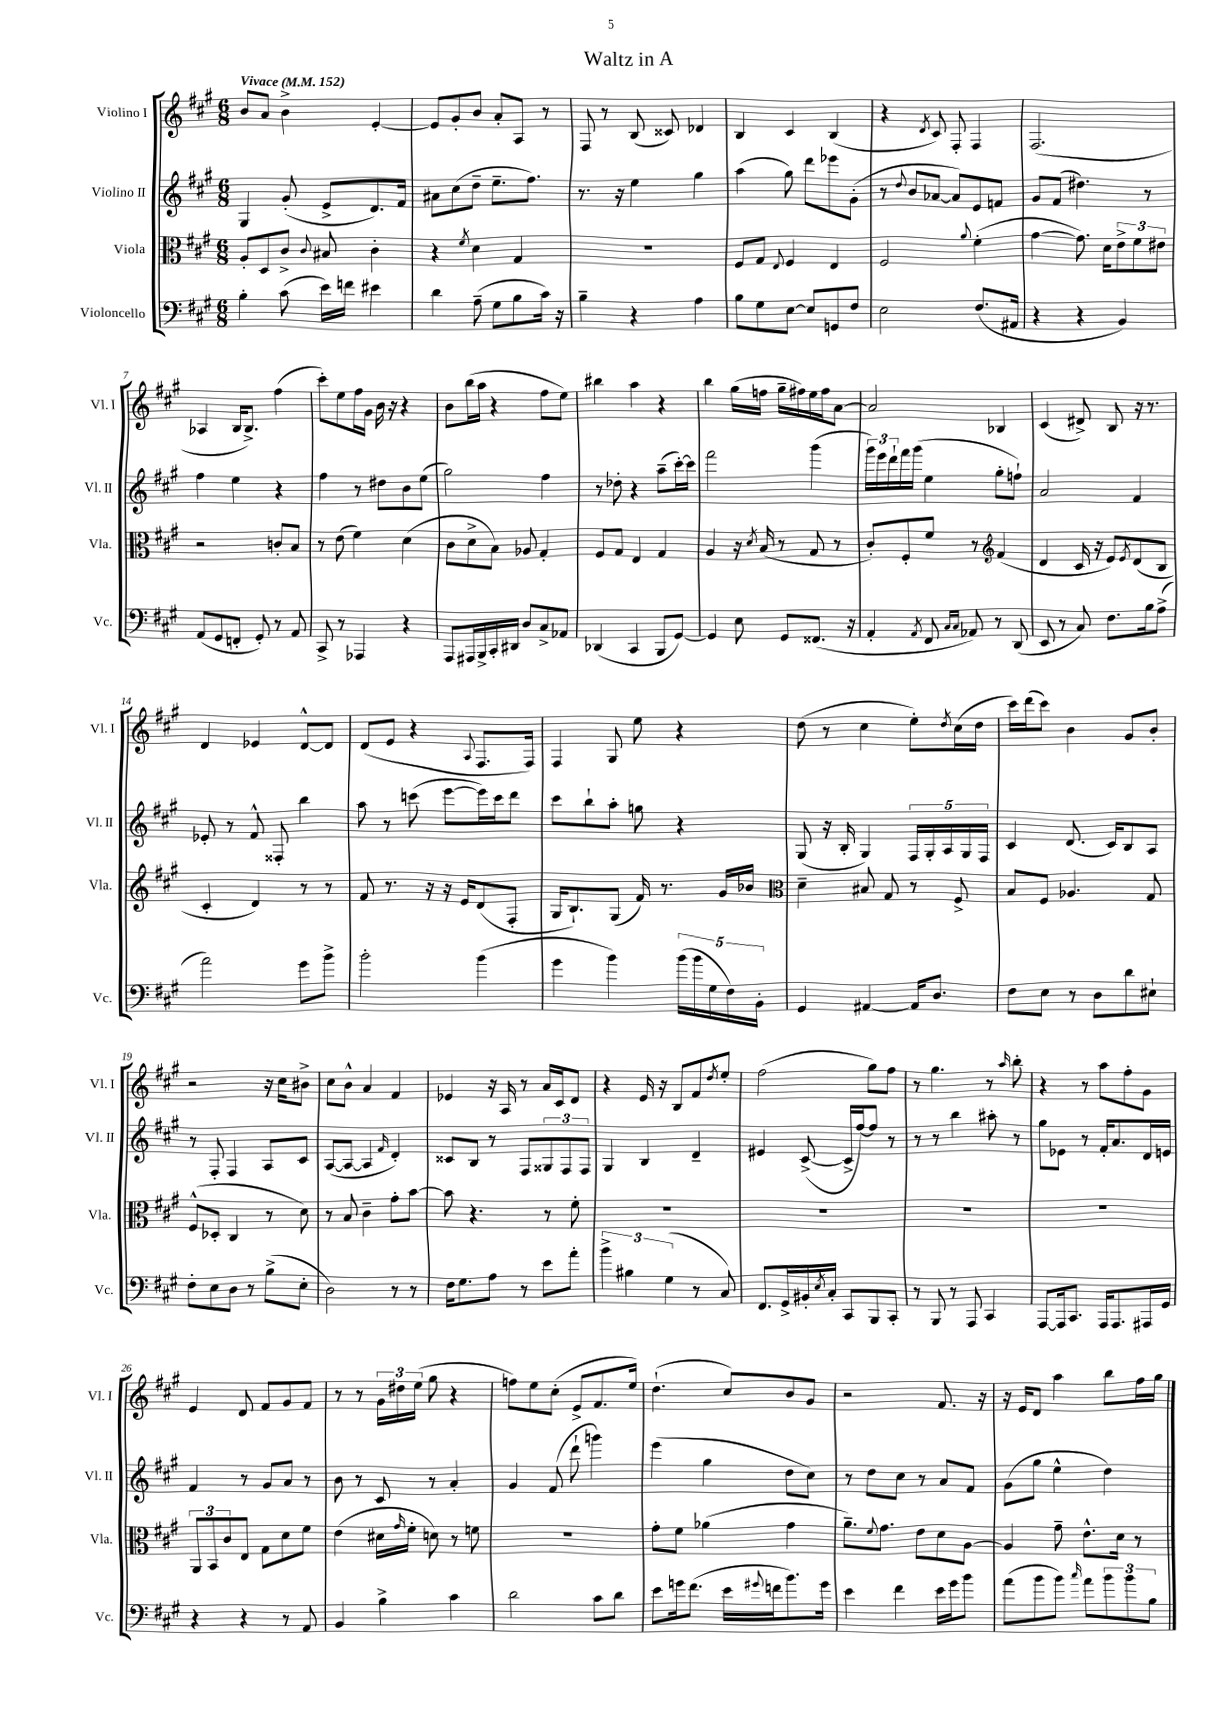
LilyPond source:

\header { title = "Waltz in A" }
<<
\new StaffGroup <<
\new Staff = "s0" \with { instrumentName = "Violino I" shortInstrumentName = "Vl. I" } {
    \clef treble \key a \major \numericTimeSignature \time 6/8 \tempo "Vivace" 4 = 152
    b'8 a'8 b'4-> e'4~-. |
    e'8 gis'8-. b'8 a'8-. a8 r8 |
    fis8 r8 b8( cisis'8) des'4 |
    b4 cis'4 b4( |
    r4 \acciaccatura { d'8 } cis'8) fis8-. fis4 |
    fis2.( |
    aes4 b16 b8.->) fis''4( |
    cis'''8-.) e''8 fis''16 gis'16 b'16 r16 r4 |
    b'8 b''16( a''16 r4 fis''8 e''8) |
    bis''4 a''4 r4 |
    b''4 gis''16( f''16 gis''16-- fis''16) e''16 fis''16 a'8~ |
    a'2 bes4 |
    cis'4( dis'8->) b8 r16 r8. |
    d'4 ees'4 d'8~-^ d'8 |
    d'8( e'8 r4 \appoggiatura { a8 } fis8. fis16) |
    fis4 gis8 e''8 r4 |
    d''8( r8 cis''4 e''8-.) \acciaccatura { d''8 } cis''16( d''16 |
    cis'''16) d'''16( cis'''8) b'4 gis'8 b'8-. |
    r2 r16 cis''16 bis'8-> |
    cis''8 b'8-^ a'4 fis'4 |
    ees'4 r16 a16 r8 a'16 cis'16 d'8 |
    r4 e'16 r16 b8 fis'8 \acciaccatura { d''8 } e''8-. |
    fis''2( gis''8) fis''8 |
    r8 gis''4. r8 \grace { a''16 } b''8-. |
    r4 r8 a''8 fis''8-. gis'8 |
    e'4 d'8 fis'8 gis'8 fis'8 |
    r8 r8 \tuplet 3/2 { gis'16 dis''16 e''16( } gis''8 r4 |
    f''8) e''8 cis''8-.( e'8-> fis'8. e''16) |
    d''4.-!( cis''8) b'8 gis'8 |
    r2 fis'8. r16 |
    r16 e'16 d'8 a''4 b''8 fis''16 gis''16 \bar "|." |
}
\new Staff = "s1" \with { instrumentName = "Violino II" shortInstrumentName = "Vl. II" } {
    \clef treble \key a \major \numericTimeSignature \time 6/8
    gis4 gis'8-.( e'8-> d'8.) fis'16 |
    ais'8 cis''8( d''8-- e''8.-- fis''8.) |
    r8. r16 e''4 gis''4 |
    a''4( gis''8) d'''8 ees'''8 gis'8-.( |
    r8 \appoggiatura { d''8 } b'8 aes'8~ aes'8) e'8 f'8 |
    gis'8 fis'8( dis''4.) r8 |
    fis''4 e''4 r4 |
    fis''4 r8 dis''8 b'8 e''8( |
    gis''2) fis''4 |
    r8 des''8-. r4 a''8--( cis'''16~-.) cis'''16 |
    fis'''2 gis'''4( |
    \tuplet 3/2 { gis'''16) e'''16 d'''16-! } fis'''16 gis'''16( e''4 gis''8-. f''8-!) |
    a'2 fis'4 |
    ees'8-. r8 fis'8-^ fisis8-. b''4 |
    a''8 r8 c'''8( e'''8~ e'''16) c'''16 d'''8 |
    cis'''8 b''8-! a''8-. g''8 r4 |
    gis8( r16 b16-. gis4) \tuplet 5/4 { fis16 gis16-. a16 gis16 fis16 } |
    cis'4 d'8.( cis'16) b8 a8 |
    r8 fis8-. fis4 a8 cis'8 |
    a8~( a8~ a4 \grace { fis'16 } d'4-.) |
    cisis'8 b8 r8 fis8 \tuplet 3/2 { gisis8 fis8 fis8 } |
    gis4 b4 d'4-- |
    eis'4 cis'8~->( cis'16-> fis''16~) fis''8 r8 |
    r8 r8 b''4 ais''8-. r8 |
    gis''8 ees'8 r8 fis'16-. a'8. d'16 e'16 |
    fis'4 r8 gis'8 a'8 r8 |
    b'8 r8 cis'8 r8 a'4-. |
    gis'4 fis'8( d'''8-! g'''4) |
    e'''4( gis''4 d''8 cis''8) |
    r8 d''8 cis''8 r8 a'8 fis'8 |
    gis'8( gis''8 e''4-^ d''4) \bar "|." |
}
\new Staff = "s2" \with { instrumentName = "Viola" shortInstrumentName = "Vla." } {
    \clef alto \key a \major \numericTimeSignature \time 6/8
    a8-. d8 cis'8-> \appoggiatura { cis'8 } bis8 cis'4-. |
    r4 \acciaccatura { fis'8 } d'4 gis4 |
    R2. |
    fis8 gis8 \appoggiatura { e8 } fis4 e4 |
    fis2 \appoggiatura { a'8 } fis'4-.( |
    gis'4~ gis'8.) d'16 \tuplet 3/2 { e'8-> fis'8 eis'8 } |
    r2 c'8-. b8 |
    r8 e'8( fis'4) d'4( |
    cis'8 d'8-> b8) aes8 gis4-. |
    fis8 gis8 e4 gis4 |
    a4 r16 \acciaccatura { d'8 } b16( r8 gis8 r8 |
    cis'8-.) fis8-. fis'8 r8 \clef treble fis'4( |
    d'4 cis'16 r16 e'8) \acciaccatura { e'8 } d'8( b8 |
    cis'4-. d'4) r8 r8 |
    fis'8 r8. r16 r16 e'16 d'8( fis8-. |
    gis16 b8.-!) gis8( fis'16) r8. gis'16 bes'16 |
    \clef alto d'4-- bis8 gis8 r8 fis8-> |
    b8 fis8 aes4. gis8 |
    fis8-^( des8-. cis4 r8 d'8) |
    r8 b8 cis'4-- gis'8-. b'8~ |
    b'8 r4. r8 fis'8-. |
    R2. |
    R2. |
    R2. |
    R2. |
    \tuplet 3/2 { a,8 b,8 cis'8 } e8 gis8 d'8 fis'8 |
    e'4( dis'16 \grace { gis'16 } fis'16-. d'8) r8 f'8 |
    R2. |
    gis'8-. fis'8 aes'4( gis'4 |
    a'8.--) \appoggiatura { fis'8 } gis'8. e'8 d'8 a8~ |
    a4 gis'8-- e'8.-^ d'16 r8 \bar "|." |
}
\new Staff = "s3" \with { instrumentName = "Violoncello" shortInstrumentName = "Vc." } {
    \clef bass \key a \major \numericTimeSignature \time 6/8
    b4-. cis'8( e'16) f'16 eis'4 |
    d'4 a8--( gis8 b8 cis'16) r16 |
    b4-- r4 a4 |
    b8 gis8 e8~ e8 g,8 fis8 |
    e2 fis8.( ais,16 |
    r4 r4 b,4) |
    a,8( gis,8 f,8-. gis,8-.) r8 a,8 |
    cis,8-> r8 aes,,4 r4 |
    a,,8 ais,,16 b,,16-> cis,16-. dis,16 d8 cis8-> aes,8 |
    des,4( cis,4 b,,8 gis,8~) |
    gis,4 e8 gis,8 fisis,8.( r16 |
    a,4-. \acciaccatura { a,8 } fis,8 \grace { cis16 cis16 } aes,8) r8 d,8( |
    e,8 r8 cis8) fis8. b16 a8->( |
    a'2) gis'8 b'8-> |
    b'2-. b'4( |
    gis'4 b'4) \tuplet 5/4 { b'16( b'16 gis16 fis16) b,16-. } |
    gis,4 ais,4~ ais,16 d8. |
    fis8 e8 r8 d8 d'8 eis8-! |
    fis8-. e8 d8 r8 b8->( e8-. |
    d2) r8 r8 |
    fis16 gis8. a8 r8 e'8 a'8-. |
    \tuplet 3/2 { b'4-> bis4 gis4( } r8 cis8) |
    fis,8. gis,16-> bis,16-. \acciaccatura { e8 } cis16-. cis,8 b,,8 cis,8-. |
    r8 b,,8 r8 a,,8 cis,4 |
    a,,8~ a,,16 cis,8. a,,16 a,,8. ais,,16 gis,16 |
    r4 r4 r8 a,8 |
    b,4 b4-> cis'4 |
    d'2 cis'8 d'8 |
    e'8 g'16 fis'8.( e'16 \appoggiatura { gis'8 } f'16 b'8.) gis'16 |
    e'4 fis'4 e'16 gis'16 b'8 |
    a'8( b'8 b'8) \grace { cis''16 } a'8 \tuplet 3/2 { b'8 b'8 b8 } \bar "|." |
}
>>
>>
